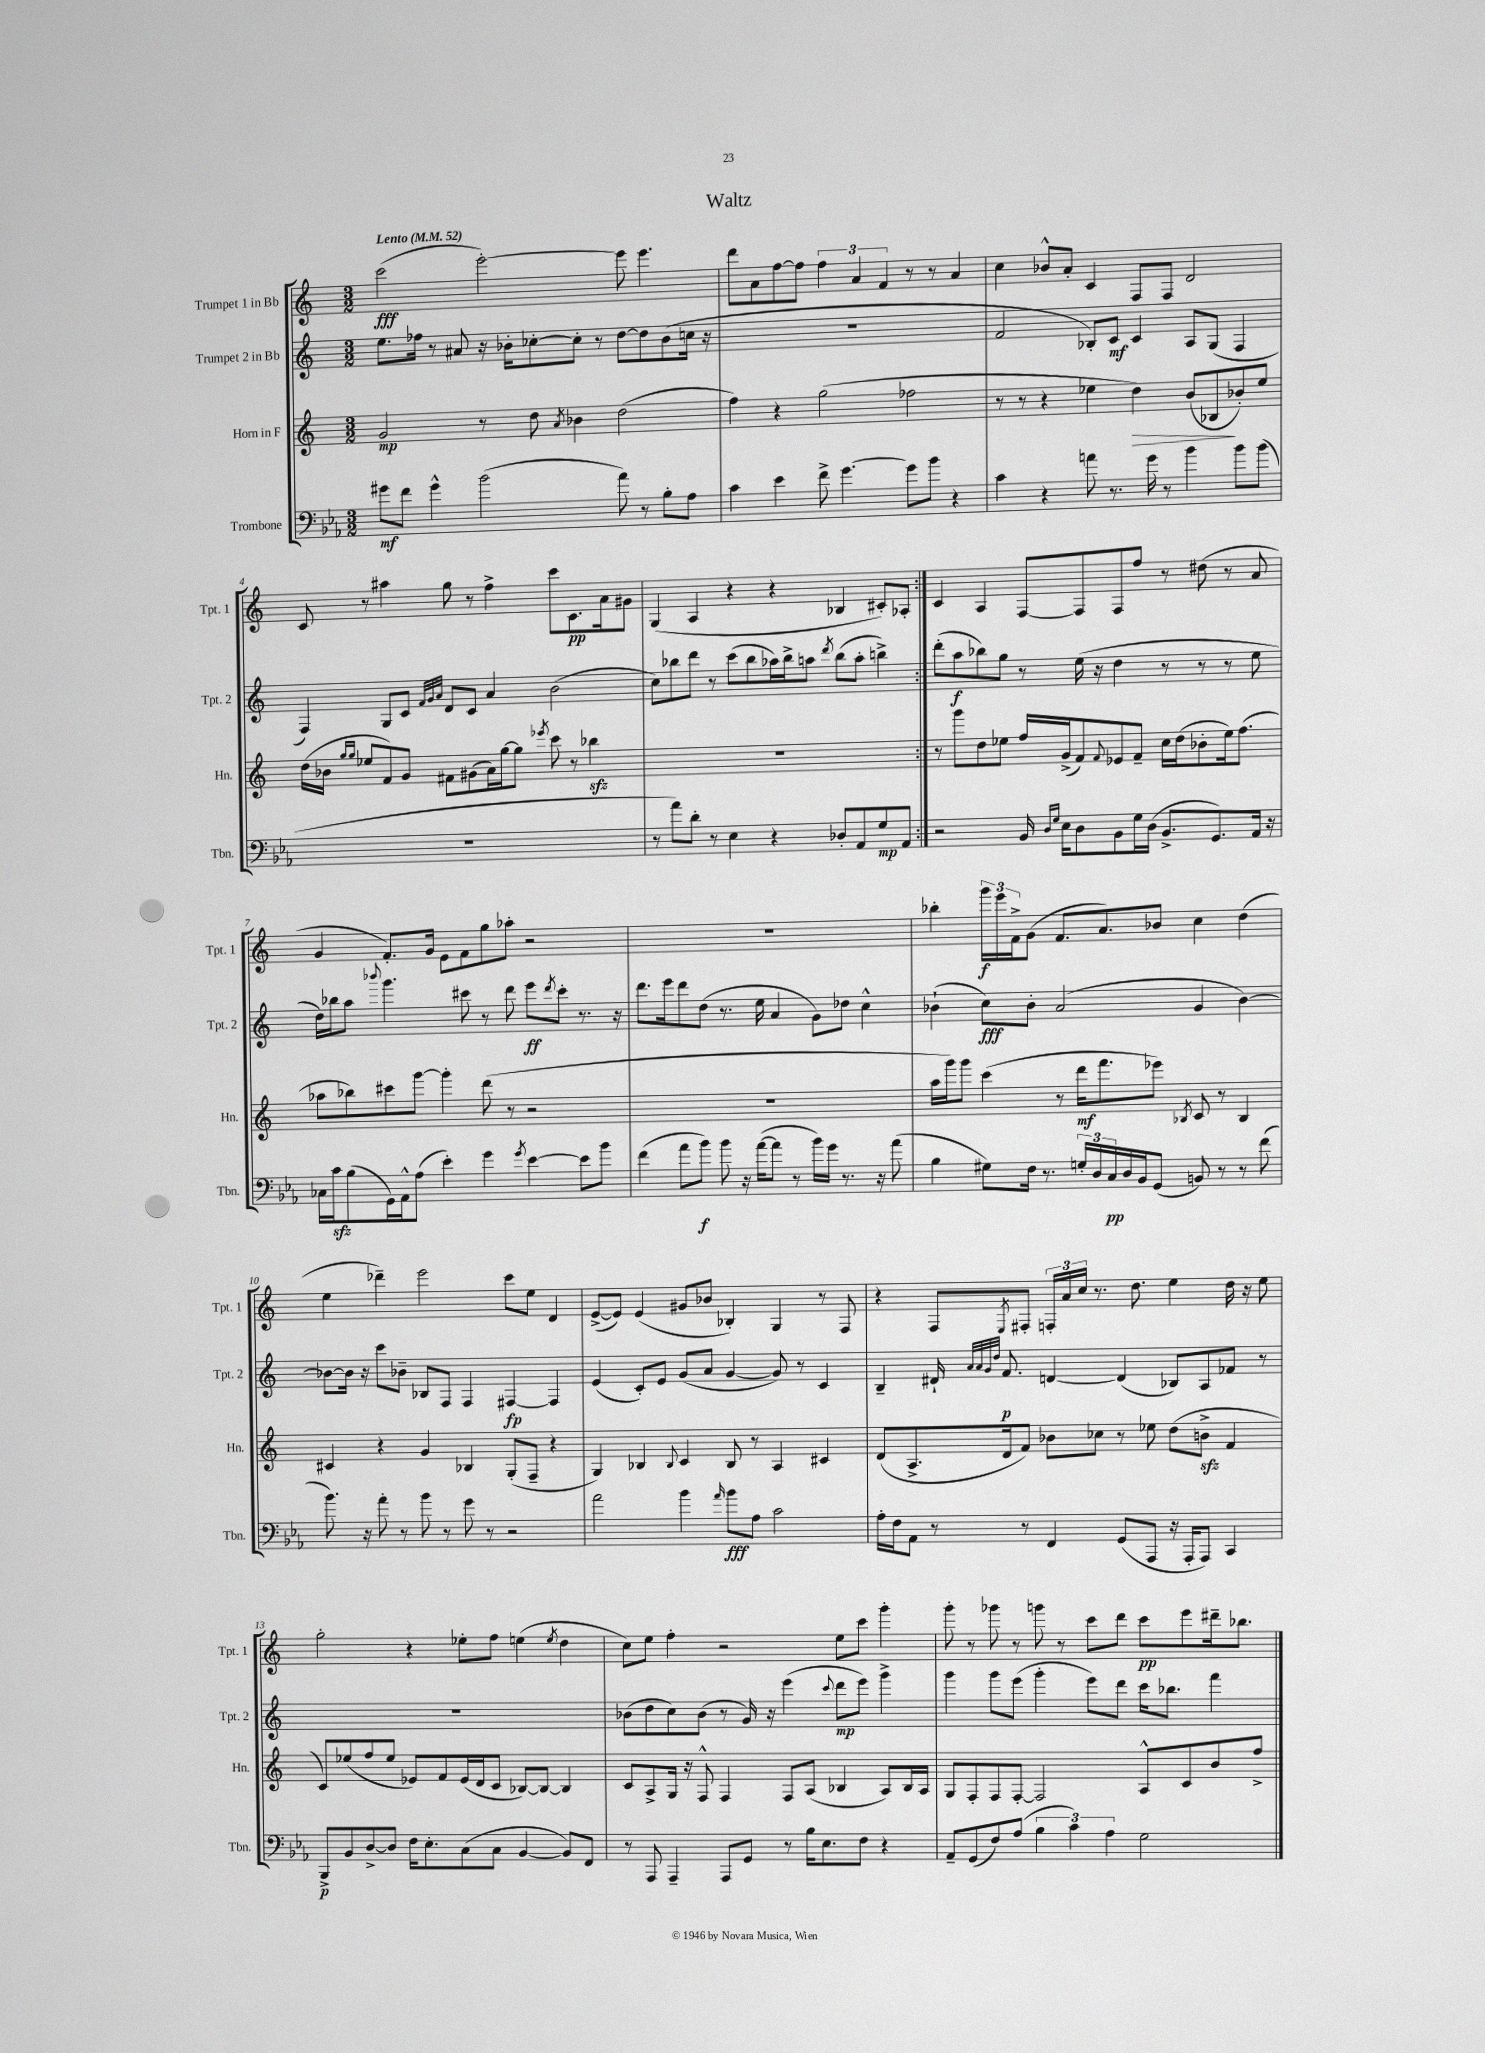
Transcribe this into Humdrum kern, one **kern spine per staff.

**kern	**dynam	**kern	**dynam	**kern	**dynam	**kern	**dynam
*part4	*part4	*part3	*part3	*part2	*part2	*part1	*part1
*staff4	*staff4	*staff3	*staff3	*staff2	*staff2	*staff1	*staff1
*I"Trombone	*	*I"Horn in F	*	*I"Trumpet 2 in Bb	*	*I"Trumpet 1 in Bb	*
*I'Tbn.	*	*I'Hn.	*	*I'Tpt. 2	*	*I'Tpt. 1	*
*clefF4	*	*clefG2	*	*clefG2	*	*clefG2	*
*k[b-e-a-]	*	*k[]	*	*k[]	*	*k[]	*
*M3/2	*	*M3/2	*	*M3/2	*	*M3/2	*
*MM52	*	*MM52	*	*MM52	*	*MM52	*
=1	=1	=1	=1	=1	=1	=1	=1
!	!	!	!	!	!	!LO:TX:a:B:t=Lento	!
8g#X\L	mf	2g/	mp	8.ee\L	.	(2ccc\	fff
8f\J	.	.	.	.	.	.	.
.	.	.	.	16ff-X\Jk	.	.	.
4g#^^\	.	.	.	8r	.	.	.
.	.	.	.	8a#X/	.	.	.
(2b-\	.	8r	.	16r	.	[2eee'\)	.
.	.	.	.	16b-X'\KL	.	.	.
.	.	8dd\	.	[8cc-X'\	.	.	.
.	.	8qa/	.	.	.	.	.
.	.	4b-X\	.	8cc-'\J]	.	.	.
.	.	.	.	8r	.	.	.
8a-\)	.	(2dd\	.	[8dd\L	.	8eee\]	.
8r	.	.	.	8dd\]	.	4.eee\	.
8B-'\L	.	.	.	(8b-\	.	.	.
8A-\J	.	.	.	16ccn\Jk	.	.	.
.	.	.	.	16r	.	.	.
=2	=2	=2	=2	=2	=2	=2	=2
4c\	.	4ff\)	.	1.r	.	8ddd\L	.
.	.	.	.	.	.	8a\	.
4e-\	.	4r	.	.	.	[8ff\	.
.	.	.	.	.	.	8ff\J]	.
8f^\	.	(2gg\	.	.	.	6ff\	.
[4.g\	.	.	.	.	.	.	.
.	.	.	.	.	.	6a/	.
.	.	.	.	.	.	6f/	.
8g\L]	.	2ff-X\	.	.	.	8r	.
8b-\J	.	.	.	.	.	8r	.
4r	.	.	.	.	.	4a/	.
=3	=3	=3	=3	=3	=3	=3	=3
4c\	.	8r	.	2f/	.	4cc\	.
.	.	8r	.	.	.	.	.
4r	.	4r	.	.	.	8b-X^^/L	.
.	.	.	.	.	.	8a'/J	.
8an\	.	4ee-X\	.	8B-X'/L)	.	4c/	.
8.r	.	.	.	8c/J	mf	.	.
!	!	!	!LO:HP:b	!	!	!	!
.	.	4dd\)	>	4c/	.	8F/L	.
16g\	.	.	.	.	.	.	.
8r	.	.	.	.	.	8F/J	.
4b-\	.	(8b/L	.	8A/L	.	2d/	.
.	.	8B-X/	.	(8G/J	.	.	.
8b-\L	.	8b-X'/)	]	4F/	.	.	.
(8b-\J	.	8ee-/J	.	.	.	.	.
!!LO:LB:g=z
=4	=4	=4	=4	=4	=4	=4	=4
1.r	.	(16dd\LL	.	4F/)	.	8c/	.
.	.	16b-X\JJ	.	.	.	.	.
.	.	16qqgg/LL	.	.	.	.	.
.	.	16qqgg/JJ	.	.	.	.	.
.	.	8ee-X/L	.	.	.	8r	.
.	.	8f/)	.	8G/L	.	4aa#X\	.
.	.	8g/J	.	8c/J	.	.	.
.	.	.	.	32qqf/LLL	.	.	.
.	.	.	.	32qqg/	.	.	.
.	.	.	.	32qqa/JJJ	.	.	.
.	.	8f#X\L	.	8d/L	.	8gg\	.
.	.	(8g#X\	.	8c/J	.	8r	.
.	.	16a\L)	.	4a/	.	4ff^\	.
.	.	[16gg\J	.	.	.	.	.
.	.	8gg\J]	.	.	.	.	.
.	.	8qeee-X/	.	.	.	.	.
.	.	8ccc\	.	(2b\	.	8ccc\L	.
.	.	8r	.	.	.	8.c\	pp
.	.	4bb-Xzz\	.	.	.	.	.
.	.	.	.	.	.	16a\k	.
.	.	.	.	.	.	8g#X\J	.
=5	=5	=5	=5	=5	=5	=5	=5
8r	.	1.r	.	8cc\L)	.	(4G/	.
8a-\L)	.	.	.	8bb-X\	.	.	.
8d'\J	.	.	.	8ddd\J	.	4A/	.
8r	.	.	.	8r	.	.	.
4E-\	.	.	.	(8ccc\L	.	4r	.
.	.	.	.	8bb-\	.	.	.
4r	.	.	.	16aa-X\L)	.	4r	.
.	.	.	.	16bb-^\J	.	.	.
.	.	.	.	8aan\J	.	.	.
.	.	.	.	8qddd/	.	.	.
8D-X'/L	.	.	.	(8bb-\L	.	4B-X/	.
8AA-/	.	.	.	8aa'\J	.	.	.
8G/	mp	.	.	4bbn^\)	.	8c#X'/L)	.
8AA-/J	.	.	.	.	.	8A-X'/J	.
=6:|!	=6:|!	=6:|!	=6:|!	=6:|!	=6:|!	=6:|!	=6:|!
2r	.	8r	.	(8ddd'\L	.	4c/	.
.	.	8ggg\L	.	8aa\	f	.	.
.	.	8dd\	.	8bb-X\)	.	4A/	.
.	.	8ee-X\J	.	8gg\J	.	.	.
16BB-/	.	16ff/LL	.	8r	.	[8F/L	.
16qqD/LL	.	.	.	.	.	.	.
16qqG/JJ	.	.	.	.	.	.	.
16E-\KL	.	(16g^/J	.	.	.	.	.
8D\	.	8f/)	.	(16ee\	.	8F/]	.
.	.	.	.	16r	.	.	.
.	.	8qqf/	.	.	.	.	.
8BB-\	.	8e-X/	.	4dd\	.	8F/	.
16G\L	.	8f~/J	.	.	.	8ff/J	.
(16D\JJ	.	.	.	.	.	.	.
8.BB-^/L	.	16cc\LL	.	8r	.	8r	.
.	.	(16dd\J	.	.	.	.	.
.	.	8b-X'\	.	8r	.	(8dd#X\	.
8.GG/)	.	.	.	.	.	.	.
.	.	16ee-\k)	.	8r	.	8r	.
.	.	(8.ff\J	.	.	.	.	.
16AA-/Jk	.	.	.	8ee\	.	8a/	.
16r	.	.	.	.	.	.	.
!!LO:LB:g=z
=7	=7	=7	=7	=7	=7	=7	=7
16C-X\LL	.	8aa-X\L	.	16dd\LL)	.	4g/	.
16czz\J	.	.	.	16bb-X\J	.	.	.
(8B-\	.	8bb-X\)	.	8aa\J	.	.	.
.	.	.	.	8qqbbb-X/	.	.	.
16GG\L)	.	8ccc#X\	.	4.ggg\	.	8.f'/L)	.
16AA-^^\J	.	.	.	.	.	.	.
(8A-\J	.	[8ggg\J	.	.	.	.	.
.	.	.	.	.	.	16g/Jk	.
4e-'\)	.	4ggg'\]	.	.	.	8e\L	.
.	.	.	.	8ccc#X\	.	8f\	.
4g\	.	(8ddd\	.	8r	.	8gg\	.
.	.	8r	.	8ddd\	.	8aa-X'\J	.
8qg/	.	.	.	.	.	.	.
[4e-\	.	2r	.	8eee\L	ff	2r	.
.	.	.	.	8qddd/	.	.	.
.	.	.	.	8ccc#'\J	.	.	.
8e-\L]	.	.	.	8.r	.	.	.
8b-\J	.	.	.	.	.	.	.
.	.	.	.	16r	.	.	.
=8	=8	=8	=8	=8	=8	=8	=8
(4f\	.	1.r	.	8.ddd\L	.	1.r	.
.	.	.	.	16eee\k	.	.	.
8a-\L	.	.	.	8ddd\	.	.	.
8b-\J)	f	.	.	(8dd\J	.	.	.
8b-\	.	.	.	8.r	.	.	.
16r	.	.	.	.	.	.	.
([16a-\KL	.	.	.	16ee\	.	.	.
8a-\J]	.	.	.	4a/	.	.	.
8r	.	.	.	.	.	.	.
16b-\LL)	.	.	.	8g\L)	.	.	.
16g\JJ	.	.	.	.	.	.	.
8.r	.	.	.	8dd-X\J	.	.	.
.	.	.	.	4cc^^\	.	.	.
16r	.	.	.	.	.	.	.
(8a-\	.	.	.	.	.	.	.
=9	=9	=9	=9	=9	=9	=9	=9
4B-\	.	16aa\LL	.	(4b-X`\	.	4bb-X'\	.
.	.	16ggg\J)	.	.	.	.	.
.	.	8ggg\J	.	.	.	.	.
8G#X\L)	.	(4ccc\	.	8cc\L)	fff	24ggg\LL	f
.	.	.	.	.	.	24eee\	.
.	.	.	.	.	.	24f^\J	.
16F\Jk	.	.	.	8b-'\J	.	(8g\J	.
8.r	.	.	.	.	.	.	.
.	.	8r	.	(2a/	.	8.f/L	.
24Gn'/LL	.	16ddd\KL	mf	.	.	.	.
24D/	.	.	.	.	.	.	.
.	.	8.fff\	.	.	.	8.a/)	.
24C/	pp	.	.	.	.	.	.
16D/	.	.	.	.	.	.	.
16BB-/J	.	.	.	.	.	.	.
(8GG/J	.	8eee-X\J)	.	.	.	8b-X/J	.
.	.	8qB-X/	.	.	.	.	.
8BBn/)	.	8c/	.	4g/	.	4cc\	.
8r	.	8r	.	.	.	.	.
8r	.	4B-/	.	[4b-\)	.	(4dd\	.
(8f\	.	.	.	.	.	.	.
!!LO:LB:g=z
=10	=10	=10	=10	=10	=10	=10	=10
8.b-\)	.	4c#X/	.	8b-X\L_	.	4ee\	.
.	.	.	.	16b-\Jk]	.	.	.
16r	.	.	.	16r	.	.	.
8a-'\	.	4r	.	8ccc\L	.	4ddd-X~\)	.
8r	.	.	.	8b-X~\J	.	.	.
8b-\	.	4g/	.	8B-X/L	.	2eee\	.
8r	.	.	.	8F/J	.	.	.
8g\	.	4B-X/	.	4F/	.	.	.
8r	.	.	.	.	.	.	.
2r	.	(8G'/L	.	[4F#X/	fp	8ccc\L	.
.	.	8F~/J	.	.	.	8ee\J	.
.	.	4r	.	4F#/]	.	4d/	.
=11	=11	=11	=11	=11	=11	=11	=11
2a-\	.	4G/)	.	(4e/	.	([8e^/L	.
.	.	.	.	.	.	8e/J])	.
.	.	4B-X/	.	8c'/L)	.	(4e/	.
.	.	.	.	8e/J	.	.	.
.	.	8qqB-/	.	.	.	.	.
4b-\	.	4c/	.	(8g/L	.	8g#X/L	.
.	.	.	.	8a/J	.	8b-X/J	.
16qqa-/	.	.	.	.	.	.	.
8b-\L	fff	8B-/	.	[4g/	.	4B-X'/)	.
8A-\J	.	8r	.	.	.	.	.
2c\	.	4A/	.	8g/])	.	4G/	.
.	.	.	.	8r	.	.	.
.	.	4c#X/	.	4c/	.	8r	.
.	.	.	.	.	.	8F/	.
=12	=12	=12	=12	=12	=12	=12	=12
16A-'\LL	.	(8d/L	.	4B~/	.	4r	.
16F\J	.	.	.	.	.	.	.
8AA-\J	.	8.A^/	.	.	.	.	.
8r	.	.	.	16d#X`/	.	8F/L	.
.	.	.	.	32qqa/LLL	.	.	.
.	.	.	.	32qqa/	.	.	.
.	.	.	.	32qqg/	.	.	.
.	.	.	.	32qqdd/JJJ	.	.	.
.	.	16d/k	.	8.f/	p	.	.
.	.	.	.	.	.	8qE/	.
8r	.	8f/J)	.	.	.	8F#X'/J	.
4FF/	.	8b-X\L	.	[4dn/	.	24Fn'/LL	.
.	.	.	.	.	.	24a/	.
.	.	.	.	.	.	24cc/JJ	.
.	.	8cc-X\J	.	.	.	8.r	.
(8GG/L	.	8r	.	(4d/]	.	.	.
.	.	.	.	.	.	8.dd\	.
8AAA-/J	.	8ee-X\	.	.	.	.	.
16r	.	(8dd\L	.	8B-X/L)	.	4ee\	.
16AAA-'/KL	.	.	.	.	.	.	.
8AAA-/J)	.	8bnzz^\J	.	8A/	.	.	.
4CC/	.	4f/	.	8f-X/J	.	16dd\	.
.	.	.	.	.	.	16r	.
.	.	.	.	8r	.	8ee\	.
!!LO:LB:g=z
=13	=13	=13	=13	=13	=13	=13	=13
8BBB-^/L	p	8c/L)	.	1.r	.	2gg'\	.
8BB-/	.	(8ee-X/	.	.	.	.	.
[8D^/	.	8ff/	.	.	.	.	.
8D/J]	.	8ee-/J	.	.	.	.	.
16F\KL	.	8e-X/L)	.	.	.	4r	.
8.E-'\	.	.	.	.	.	.	.
.	.	8f/	.	.	.	.	.
(8C\	.	(16e-/L	.	.	.	8ee-X'\L	.
.	.	16d/J	.	.	.	.	.
8C\J	.	8c/J	.	.	.	8ff\J	.
[4BB-/	.	[8B-X/L)	.	.	.	(4een\	.
.	.	8B-/J_	.	.	.	.	.
.	.	.	.	.	.	8qee/	.
8BB-/L])	.	4B-/]	.	.	.	4dd\	.
8FF/J	.	.	.	.	.	.	.
=14	=14	=14	=14	=14	=14	=14	=14
8r	.	8c/L	.	(8b-X\L	.	8cc\L)	.
8AAA-/	.	8A^/	.	8dd\	.	8ee\J	.
4AAA-~/	.	16G/Jk	.	8cc\)	.	4ff'\	.
.	.	16r	.	.	.	.	.
.	.	8F^^/	.	(8b-\J	.	.	.
8AAA-/L	.	4F/	.	8r	.	2r	.
8GG/J	.	.	.	16g/)	.	.	.
.	.	.	.	16r	.	.	.
8r	.	8F/L	.	(4eee\	.	.	.
16B-\KL	.	(8A/J	.	.	.	.	.
8.E-\	.	.	.	.	.	.	.
.	.	.	.	8qqccc/	.	.	.
.	.	4B-X/	.	8ddd\L	mp	8ee\L	.
8F\J	.	.	.	8eee\J)	.	8ccc\J	.
4r	.	8A/L)	.	4ggg^\	.	4ggg'\	.
.	.	16B-/L	.	.	.	.	.
.	.	16A/JJ	.	.	.	.	.
=15	=15	=15	=15	=15	=15	=15	=15
8AA-~/L	.	8G/L	.	4ggg\	.	8ggg'\	.
(8GG/	.	8F'/	.	.	.	8r	.
8F/)	.	8F/	.	8ggg\L	.	8ggg-X\	.
(8A-/J	.	[8F'/J	.	(8eee\J	.	8r	.
6B-\	.	2F/]	.	4ggg'\	.	8gggn\	.
.	.	.	.	.	.	8r	.
6c\)	.	.	.	.	.	.	.
.	.	.	.	8eee\L)	.	8ccc\L	.
6A-\	.	.	.	.	.	.	.
.	.	.	.	8ddd\J	.	8ddd\J	.
2G\	.	8A^^/L	.	16ccc\KL	.	8ccc\L	pp
.	.	.	.	8.bb-X\J	.	.	.
.	.	8c/	.	.	.	8eee\	.
.	.	8b/	.	4fff\	.	16ddd#X~\k	.
.	.	.	.	.	.	8.bb-X\J	.
.	.	8ff^/J	.	.	.	.	.
==	==	==	==	==	==	==	==
*-	*-	*-	*-	*-	*-	*-	*-
